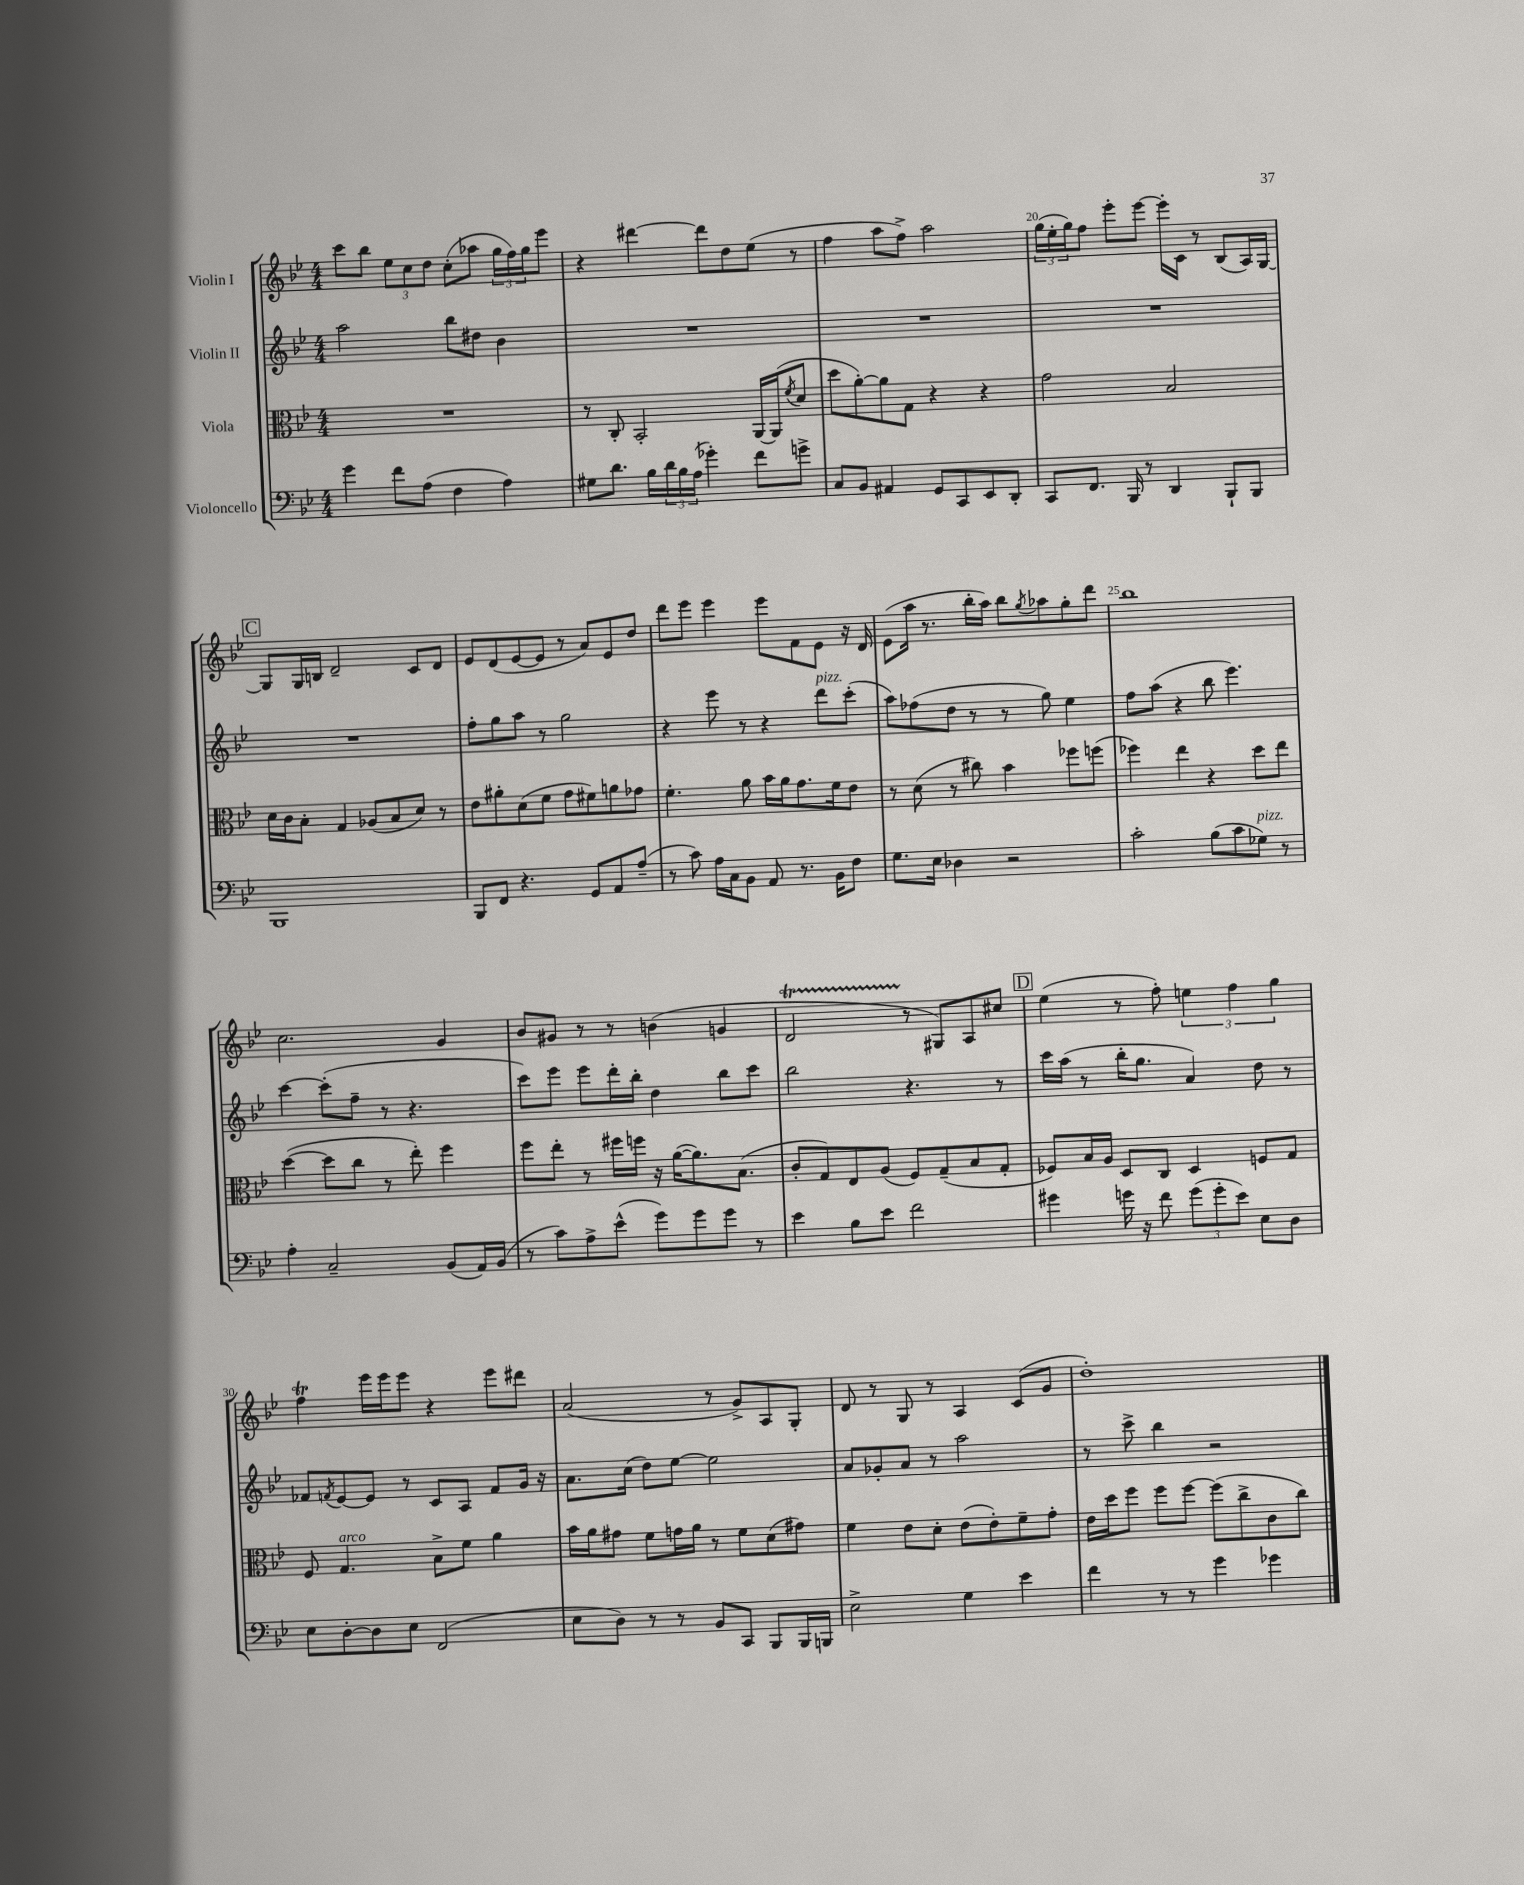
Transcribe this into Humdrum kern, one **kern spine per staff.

**kern	**kern	**kern	**kern
*part4	*part3	*part2	*part1
*staff4	*staff3	*staff2	*staff1
*I"Violoncello	*I"Viola	*I"Violin II	*I"Violin I
*clefF4	*clefC3	*clefG2	*clefG2
*k[b-e-]	*k[b-e-]	*k[b-e-]	*k[b-e-]
*M4/4	*M4/4	*M4/4	*M4/4
=17	=17	=17	=17
4g\	1r	2aa\	8ccc\L
.	.	.	8bb-\J
8f\L	.	.	12ee-\L
.	.	.	12cc\
(8A\J	.	.	.
.	.	.	12dd\J
4F\	.	8bb-\L	(8cc'\L
.	.	8dd#X\J	8aa-X\J
4A\)	.	4b-\	24gg\LL
.	.	.	24ff\)
.	.	.	24gg\J
.	.	.	8eee-\J
=18	=18	=18	=18
8G#X\L	8r	1r	4r
8.d\J	8C'/	.	.
.	2BB-'/	.	[4ddd#X\
16B-\LL	.	.	.
24d\	.	.	.
24B-\	.	.	.
(24A\JJ	.	.	.
4g-X'\)	.	.	8ddd#\L]
.	.	.	8dd\
8f\L	[16AA/LL	.	(8ee-\J
.	(16AA/J]	.	.
.	8qf/	.	.
8gn^\J	8d/J	.	8r
=19	=19	=19	=19
8C/L	8dd\L	1r	4ff\
8BB-/J	[8a'\)	.	.
4AA#X/	8a\]	.	8aa\L
.	8G\J	.	8ff^\J)
8GG/L	4r	.	2aa\
8CC/	.	.	.
8EE-/	4r	.	.
8DD'/J	.	.	.
=20	=20	=20	=20
8CC/L	2g\	1r	(24gg\LL
.	.	.	24ee-'\
.	.	.	24gg\J)
8.FF/J	.	.	8ff\J
.	.	.	8eee-'\L
16BBB-/	.	.	.
8r	.	.	[8eee-\J
4DD/	2B-/	.	16eee-'\LL]
.	.	.	16c\JJ
.	.	.	8r
8BBB-`/L	.	.	(8B-/L
8BBB-/J	.	.	16A/L)
.	.	.	[16G/JJ
!!LO:LB:g=z
!!LO:REH:place=s1:t=C
=21	=21	=21	=21
1BBB-	16d\LL	1r	8G/L]
.	16c\J	.	.
.	8B-'\J	.	16G/L
.	.	.	16Bn/JJ
.	4G/	.	2d~/
.	(8A-X/L	.	.
.	8B-/	.	.
.	8d/J)	.	8c/L
.	8r	.	8d/J
=22	=22	=22	=22
8BBB-/L	8e-\L	8ff'\L	8e-/L
8FF/J	8a#X'\	8gg\	(8d/
4.r	(8d\	8aa\J	[8e-/
.	8f\J	8r	8e-/J]
.	8g\L	2gg\	8r
8GG/L	8f#X\)	.	8a/L)
8AA/	8an\	.	8e-/
(8A~/J	8g-X\J	.	8dd/J
=23	=23	=23	=23
8r	4.f'\	4r	8ddd\L
8c\)	.	.	8eee-\J
16A\LL	.	8eee-\	4eee-\
16C\J	.	.	.
8BB-\J	8a\	8r	.
8AA/	16b-\LL	4r	8eee-\L
.	16a\J	.	.
8.r	8.g\	.	8f\
!	!	!LO:TX:a:i:t=pizz.	!
.	.	8ddd\L	8e-\J
16BB-\KL	16f\k	.	.
8F\J	8e-\J	(8ccc'\J	16r
.	.	.	16d/
=24	=24	=24	=24
8.G\L	8r	8aa\L)	(8e-\L
.	(8d\	(8ff-X\	16aa\Jk
16E-\Jk	.	.	8.r
4D-X\	8r	8dd\J	.
.	8cc#X\)	8r	16bb-'\LL
.	.	.	16aa\JJ)
2r	4b-\	8r	8bb-\L
.	.	.	8qgg/
.	.	8gg\)	8aa-X\
.	8ff-X\L	4ee-\	8gg'\
.	(8ffn\J	.	8ddd\J
=25	=25	=25	=25
2c'\	4ff-X\)	8ff\L	1bb-
.	.	(8aa\J	.
.	4ee-\	4r	.
(8B-\L	4r	8bb-\	.
8c\	.	4.eee-\)	.
!LO:TX:a:i:t=pizz.	!	!	!
8G-X\J)	8dd\L	.	.
8r	8ee-\J	.	.
!!LO:LB:g=z
=26	=26	=26	=26
4A'\	([4dd\	[4ccc\	2.cc\
2C~/	8dd\L]	(8ccc'\L]	.
.	8cc\J	8ff~\J	.
.	8r	8r	.
.	8ee-'\)	4.r	.
(8BB-/L	4ff\	.	4g/
16AA/L)	.	.	.
(16BB-/JJ	.	.	.
=27	=27	=27	=27
8r	8ff\L	8ccc\L)	8b-/L
8c\L)	8ee-'\J	8eee-\J	8g#X/J
8A^\	8r	8eee-\L	8r
(8e-^^\J	16ff#X\LL	16ddd'\L	8r
.	16ffn\JJ	16bb-'\JJ	.
8g\L)	16r	4dd\	(4bn\
.	([16a\KL	.	.
8g\	8.a\])	.	.
8g\J	.	8bb-\L	4gn/
.	(8.B-\J	.	.
8r	.	8ccc\J	.
=28	=28	=28	=28
4e-\	8c'/L	2bb-\	2dt/
.	8G/)	.	.
8B-\L	8E-/	.	.
8e-\J	(8A/J	.	.
2f\	8F/L)	4.r	8r
.	(8G~/	.	8G#X/L)
.	8B-/	.	8A/
.	8G'/J	8r	8cc#X/J
!!LO:REH:place=s1:t=D
=29	=29	=29	=29
4g#X\	8F-X/L)	16ccc\LL	(4ee-\
.	.	(16aa\JJ	.
.	16B-/L	8r	.
.	16A/JJ	.	.
16gn\	8D/L	16bb-'\KL	8r
16r	.	8.gg\J	.
8f\	8C/J	.	8ff'\)
(12g\L	4D/	4a/)	6een\
12g'\	.	.	.
12e-\J)	.	.	6ff\
8E-\L	8Fn/L	8dd\	.
.	.	.	6gg\
8D\J	8G/J	8r	.
!!LO:LB:g=z
=30	=30	=30	=30
8E-\L	8F/	8f-X/L	4ffT\
.	.	8qfn/	.
!	!LO:TX:a:i:t=arco	!	!
[8D'\	4.G/	[8e-/	.
8D\]	.	8e-/J]	16eee-\LL
.	.	.	16eee-\J
8E-\J	.	8r	8eee-\J
(2FF/	8B-^\L	8c/L	4r
.	8f\J	8A/J	.
.	4a\	8f/L	8eee-\L
.	.	16g/Jk	8ddd#X\J
.	.	16r	.
=31	=31	=31	=31
8E-\L	16b-\LL	8.a\L	(2a/
.	16a\J	.	.
8D\J)	8g#X\J	.	.
.	.	(16cc\Jk	.
8r	8f\L	8dd\L)	.
8r	16gn\L	[8ee-\J	.
.	16a\JJ	.	.
8BB-/L	8r	2ee-\]	8r
8CC/J	8f\L	.	8g^/L)
8BBB-/L	(8d\	.	8A/
16BBB-/L	8g#X\J)	.	8G'/J
16BBBn/JJ	.	.	.
=32	=32	=32	=32
2E-^\	4f\	8a/L	8d/
.	.	8g-X'/	8r
.	8e-\L	8a/J	8G/
.	8d'\J	8r	8r
4G\	(8e-\L	2aa\	4A/
.	8e-'\)	.	.
4e-\	8f~\	.	(8c/L
.	8g'\J	.	8g/J
=33	=33	=33	=33
4f\	16e-\LL	8r	1dd')
.	16dd\J	.	.
.	8ff\J	8ccc^\	.
8r	8ff\L	4bb-\	.
8r	[8ff\J	.	.
4g\	(8ff\L]	2r	.
.	8cc^\	.	.
4g-X\	8c\	.	.
.	8cc\J)	.	.
==	==	==	==
*-	*-	*-	*-
